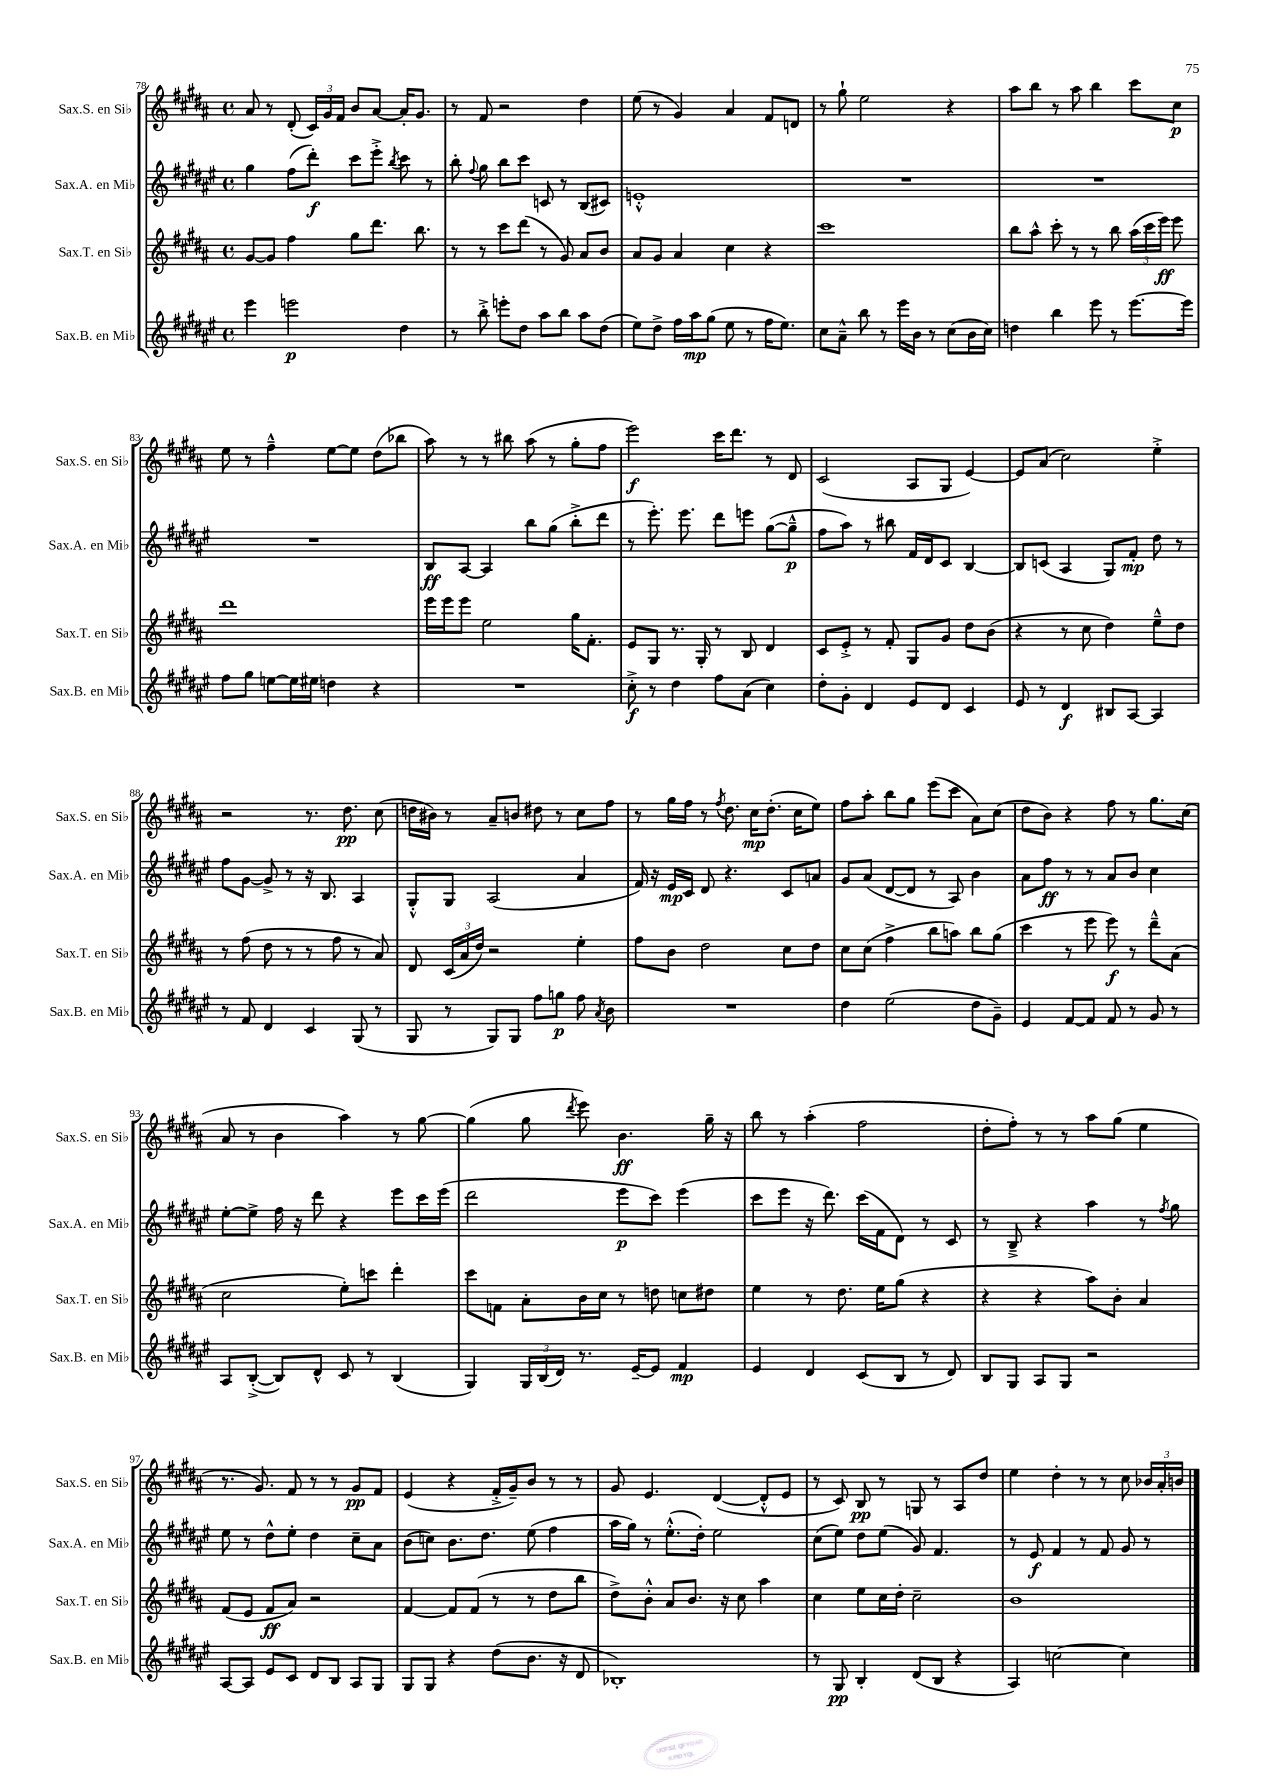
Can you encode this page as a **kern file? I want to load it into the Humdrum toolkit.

**kern	**dynam	**kern	**dynam	**kern	**dynam	**kern	**dynam
*part4	*part4	*part3	*part3	*part2	*part2	*part1	*part1
*staff4	*staff4	*staff3	*staff3	*staff2	*staff2	*staff1	*staff1
*I"Sax.B. en Mi♭	*	*I"Sax.T. en Si♭	*	*I"Sax.A. en Mi♭	*	*I"Sax.S. en Si♭	*
*I'Sax.B. en Mi♭	*	*I'Sax.T. en Si♭	*	*I'Sax.A. en Mi♭	*	*I'Sax.S. en Si♭	*
*clefG2	*	*clefG2	*	*clefG2	*	*clefG2	*
*k[f#c#g#d#a#e#]	*	*k[f#c#g#d#a#]	*	*k[f#c#g#d#a#e#]	*	*k[f#c#g#d#a#]	*
*M4/4	*	*M4/4	*	*M4/4	*	*M4/4	*
*met(c)	*	*met(c)	*	*met(c)	*	*met(c)	*
=78	=78	=78	=78	=78	=78	=78	=78
4eee#\	.	[8g#/L	.	4gg#\	.	8a#/	.
.	.	8g#/J]	.	.	.	8r	.
2eeen\	p	4ff#\	.	(8ff#\L	.	(8d#'/	.
.	.	.	.	8ddd#'\J)	f	24c#/LL)	.
.	.	.	.	.	.	24g#/	.
.	.	.	.	.	.	24f#/JJ	.
.	.	8gg#\L	.	8ccc#\L	.	8b/L	.
.	.	8.ddd#\J	.	8eee#'^\J	.	[8a#/J	.
.	.	.	.	8qbb/	.	.	.
4dd#\	.	.	.	8ccc#\	.	16a#'/KL]	.
.	.	8.bb\	.	.	.	8.g#/J	.
.	.	.	.	8r	.	.	.
=79	=79	=79	=79	=79	=79	=79	=79
8r	.	8r	.	8bb'\	.	8r	.
.	.	.	.	8qqff#/	.	.	.
8bb'^\	.	8r	.	8gg#\	.	8f#/	.
8eeen'\L	.	8ccc#\L	.	8bb\L	.	2r	.
8dd#\J	.	(8ddd#\J	.	8ccc#\J	.	.	.
8aa#\L	.	8r	.	8cn/	.	.	.
8bb\J	.	8g#/)	.	8r	.	.	.
8aa#\L	.	8a#/L	.	(8B/L	.	4dd#\	.
(8dd#\J	.	8b/J	.	8c#X/J)	.	.	.
=80	=80	=80	=80	=80	=80	=80	=80
8ee#\L)	.	8a#/L	.	1en'^^	.	(8ee\	.
8dd#^\J	.	8g#/J	.	.	.	8r	.
16ff#\LL	.	4a#/	.	.	.	4g#/)	.
16aa#\J	mp	.	.	.	.	.	.
(8gg#\J	.	.	.	.	.	.	.
8ee#\	.	4cc#\	.	.	.	4a#/	.
8r	.	.	.	.	.	.	.
16ff#\KL	.	4r	.	.	.	8f#/L	.
8.ee#\J)	.	.	.	.	.	.	.
.	.	.	.	.	.	8dn/J	.
=81	=81	=81	=81	=81	=81	=81	=81
8cc#\L	.	1ccc#	.	1r	.	8r	.
8a#~^^\J	.	.	.	.	.	8gg#`\	.
8bb\	.	.	.	.	.	2ee\	.
8r	.	.	.	.	.	.	.
16eee#\LL	.	.	.	.	.	.	.
16b\JJ	.	.	.	.	.	.	.
8r	.	.	.	.	.	.	.
(8cc#\L	.	.	.	.	.	4r	.
16b\L	.	.	.	.	.	.	.
16cc#\JJ)	.	.	.	.	.	.	.
=82	=82	=82	=82	=82	=82	=82	=82
4ddn\	.	8bb\L	.	1r	.	8aa#\L	.
.	.	8aa#^^\J	.	.	.	8bb\J	.
4bb\	.	8ccc#'\	.	.	.	8r	.
.	.	8r	.	.	.	8aa#\	.
8eee#\	.	8r	.	.	.	4bb\	.
8r	.	8bb\	.	.	.	.	.
[8.eee#\L	.	(24aa#\LL	.	.	.	8ccc#\L	.
.	.	24ccc#\	.	.	.	.	.
.	.	24eee\JJ)	ff	.	.	.	.
.	.	8eee\	.	.	.	8cc#\J	p
16eee#\Jk]	.	.	.	.	.	.	.
!!LO:LB:g=z
=83	=83	=83	=83	=83	=83	=83	=83
8ff#\L	.	1ddd#	.	1r	.	8ee\	.
8gg#\J	.	.	.	.	.	8r	.
[8een\L	.	.	.	.	.	4ff#~^^\	.
16ee\L]	.	.	.	.	.	.	.
16ee#X\JJ	.	.	.	.	.	.	.
4ddn\	.	.	.	.	.	[8ee\L	.
.	.	.	.	.	.	8ee\J]	.
4r	.	.	.	.	.	(8dd#\L	.
.	.	.	.	.	.	8bb-X\J	.
=84	=84	=84	=84	=84	=84	=84	=84
1r	.	16eee\LL	.	8B/L	ff	8aa#\)	.
.	.	16eee\J	.	.	.	.	.
.	.	8eee\J	.	[8A#/J	.	8r	.
.	.	2ee\	.	4A#/]	.	8r	.
.	.	.	.	.	.	8bb#X\	.
.	.	.	.	8bb\L	.	(8aa#\	.
.	.	.	.	(8gg#\J	.	8r	.
.	.	16gg#\KL	.	8bb'^\L	.	8gg#'\L	.
.	.	8.f#'\J	.	.	.	.	.
.	.	.	.	8ddd#\J	.	8ff#\J	.
=85	=85	=85	=85	=85	=85	=85	=85
8cc#'^\	f	8e/L	.	8r	.	2eee\)	f
8r	.	8G#/J	.	8.eee#'\)	.	.	.
4dd#\	.	8.r	.	.	.	.	.
.	.	.	.	8.eee#\	.	.	.
.	.	16G#'/	.	.	.	.	.
8ff#\L	.	8r	.	8ddd#\L	.	16ccc#\KL	.
.	.	.	.	.	.	8.ddd#\J	.
(8a#\J	.	8B/	.	8eeen\J	.	.	.
4cc#\)	.	4d#/	.	([8gg#\L	.	8r	.
.	.	.	.	8gg#~^^\J]	p	8d#/	.
=86	=86	=86	=86	=86	=86	=86	=86
8dd#'\L	.	8c#/L	.	8ff#\L	.	(2c#/	.
8g#'\J	.	8e'^/J	.	8aa#\J)	.	.	.
4d#/	.	8r	.	8r	.	.	.
.	.	8f#'/	.	8bb#X\	.	.	.
8e#/L	.	8G#/L	.	16f#/LL	.	8A#/L	.
.	.	.	.	16d#/J	.	.	.
8d#/J	.	8g#/J	.	8c#/J	.	8G#/J	.
4c#/	.	8dd#\L	.	[4B/	.	[4e/)	.
.	.	(8b\J	.	.	.	.	.
=87	=87	=87	=87	=87	=87	=87	=87
8e#/	.	4r	.	8B/L]	.	8e/L]	.
8r	.	.	.	(8cn/J	.	(8a#/J	.
4d#/	f	8r	.	4A#/	.	2cc#\)	.
.	.	8cc#\	.	.	.	.	.
8B#X/L	.	4dd#\)	.	8G#/L)	.	.	.
[8A#/J	.	.	.	8f#'/J	mp	.	.
4A#/]	.	8ee~^^\L	.	8dd#\	.	4ee'^\	.
.	.	8dd#\J	.	8r	.	.	.
!!LO:LB:g=z
=88	=88	=88	=88	=88	=88	=88	=88
8r	.	8r	.	8ff#\L	.	2r	.
8f#/	.	(8ff#\	.	[8g#\J	.	.	.
4d#/	.	8dd#\	.	8g#^/]	.	.	.
.	.	8r	.	8r	.	.	.
4c#/	.	8r	.	16r	.	8.r	.
.	.	.	.	8.B/	.	.	.
.	.	8ff#\	.	.	.	.	.
.	.	.	.	.	.	8.dd#\	pp
(8G#/	.	8r	.	4A#/	.	.	.
8r	.	8a#/)	.	.	.	(8cc#\	.
=89	=89	=89	=89	=89	=89	=89	=89
8G#/	.	8d#/	.	8G#'^^/L	.	16ddn\LL	.
.	.	.	.	.	.	16b#X\JJ)	.
8r	.	(24c#/LL	.	8G#/J	.	8r	.
.	.	24a#/	.	.	.	.	.
.	.	24dd#/JJ)	.	.	.	.	.
8G#/L)	.	2r	.	(2A#/	.	8a#~/L	.
8G#/J	.	.	.	.	.	8bn/J	.
8ff#\L	.	.	.	.	.	8dd#X\	.
8ggn\J	p	.	.	.	.	8r	.
8ff#\	.	4ee'\	.	4a#/	.	8cc#\L	.
8qa#/	.	.	.	.	.	.	.
8b\	.	.	.	.	.	8ff#\J	.
=90	=90	=90	=90	=90	=90	=90	=90
1r	.	8ff#\L	.	16f#/)	.	8r	.
.	.	.	.	16r	.	.	.
.	.	8b\J	.	16e#/LL	mp	16gg#\LL	.
.	.	.	.	16c#/JJ	.	16ff#\JJ	.
.	.	2dd#\	.	8d#/	.	8r	.
.	.	.	.	.	.	8qff#/	.
.	.	.	.	4.r	.	8.dd#\	.
.	.	.	.	.	.	16cc#\KL	mp
.	.	.	.	.	.	(8.dd#'\J	.
.	.	8cc#\L	.	8c#/L	.	.	.
.	.	.	.	.	.	16cc#\KL	.
.	.	8dd#\J	.	8an/J	.	8ee\J)	.
=91	=91	=91	=91	=91	=91	=91	=91
4dd#\	.	8cc#\L	.	8g#/L	.	8ff#\L	.
.	.	(8cc#\J	.	(8a#/J	.	8aa#'\J	.
(2ee#\	.	4ff#^\	.	[8d#/L	.	8bb\L	.
.	.	.	.	8d#/J]	.	8gg#\J	.
.	.	8bb\L	.	8r	.	(8eee\L	.
.	.	8aan\J)	.	8A#/)	.	8ccc#\J	.
8dd#\L	.	8bb\L	.	4b\	.	8a#\L)	.
8g#~\J)	.	(8gg#\J	.	.	.	(8cc#\J	.
=92	=92	=92	=92	=92	=92	=92	=92
4e#/	.	4ccc#\	.	8a#\L	.	8dd#\L	.
.	.	.	.	8ff#\J	ff	8b\J)	.
[8f#/L	.	8r	.	8r	.	4r	.
8f#/J]	.	8eee\	.	8r	.	.	.
8f#/	.	8eee\)	f	8a#/L	.	8ff#\	.
8r	.	8r	.	8b/J	.	8r	.
8g#/	.	8ddd#~^^\L	.	4cc#\	.	8.gg#\L	.
8r	.	(8a#\J	.	.	.	.	.
.	.	.	.	.	.	(16cc#\Jk	.
!!LO:LB:g=z
=93	=93	=93	=93	=93	=93	=93	=93
8A#/L	.	2cc#\	.	[8ee#'\L	.	8a#/	.
([8B'^/J	.	.	.	8ee#^\J]	.	8r	.
8B/L])	.	.	.	16ff#\	.	4b\	.
.	.	.	.	16r	.	.	.
8d#^^/J	.	.	.	8ddd#\	.	.	.
8c#/	.	8ee'\L)	.	4r	.	4aa#\)	.
8r	.	8cccn\J	.	.	.	.	.
(4B/	.	4ddd#'\	.	8eee#\L	.	8r	.
.	.	.	.	16ccc#\L	.	[8gg#\	.
.	.	.	.	(16eee#\JJ	.	.	.
=94	=94	=94	=94	=94	=94	=94	=94
4G#/)	.	8ccc#\L	.	2ddd#\	.	(4gg#\]	.
.	.	8fn\J	.	.	.	.	.
24G#/LL	.	8a#'\L	.	.	.	8gg#\	.
(24B/	.	.	.	.	.	.	.
24d#/JJ)	.	.	.	.	.	.	.
.	.	.	.	.	.	8qddd#/	.
8.r	.	16b\L	.	.	.	8eee\)	.
.	.	16cc#\JJ	.	.	.	.	.
.	.	8r	.	8eee#\L	p	4.b\	ff
[16e#~/KL	.	.	.	.	.	.	.
8e#/J]	.	8ddn\	.	8ccc#\J)	.	.	.
4f#/	mp	8ccn\L	.	(4eee#\	.	.	.
.	.	8dd#X\J	.	.	.	16gg#~\	.
.	.	.	.	.	.	16r	.
=95	=95	=95	=95	=95	=95	=95	=95
4e#/	.	4ee\	.	8ccc#\L	.	8bb\	.
.	.	.	.	8eee#\J	.	8r	.
4d#/	.	8r	.	16r	.	(4aa#'\	.
.	.	.	.	8.ddd#\)	.	.	.
.	.	8.dd#\	.	.	.	.	.
(8c#/L	.	.	.	(16ccc#\LL	.	2ff#\	.
.	.	16ee\KL	.	16f#\J	.	.	.
8B/J	.	(8gg#\J	.	8d#\J)	.	.	.
8r	.	4r	.	8r	.	.	.
8d#/)	.	.	.	8c#/	.	.	.
=96	=96	=96	=96	=96	=96	=96	=96
8B/L	.	4r	.	8r	.	8dd#'\L	.
8G#/J	.	.	.	8B~^/	.	8ff#'\J)	.
8A#/L	.	4r	.	4r	.	8r	.
8G#/J	.	.	.	.	.	8r	.
2r	.	8aa#\L)	.	4aa#\	.	8aa#\L	.
.	.	8b'\J	.	.	.	(8gg#\J	.
.	.	4a#/	.	8r	.	4ee\	.
.	.	.	.	8qff#/	.	.	.
.	.	.	.	8gg#\	.	.	.
!!LO:LB:g=z
=97	=97	=97	=97	=97	=97	=97	=97
[8A#/L	.	(8f#/L	.	8ee#\	.	8.r	.
8A#/J]	.	8e/J	.	8r	.	.	.
.	.	.	.	.	.	8.g#/)	.
8e#/L	.	8f#/L	ff	8dd#^^\L	.	.	.
8c#/J	.	8a#/J)	.	8ee#'\J	.	8f#/	.
8d#/L	.	2r	.	4dd#\	.	8r	.
8B/J	.	.	.	.	.	8r	.
8A#/L	.	.	.	8cc#~\L	.	8g#/L	pp
8G#/J	.	.	.	8a#\J	.	8f#/J	.
=98	=98	=98	=98	=98	=98	=98	=98
8G#/L	.	[4f#/	.	(8b\L	.	(4e/	.
8G#/J	.	.	.	8ccn\J)	.	.	.
4r	.	8f#/L]	.	8.b\L	.	4r	.
.	.	(8f#/J	.	.	.	.	.
.	.	.	.	8.dd#\J	.	.	.
(8dd#\L	.	8r	.	.	.	16f#'^/LL	.
.	.	.	.	.	.	16g#~/J)	.
8.b\J	.	8r	.	(8ee#\	.	8b/J	.
.	.	8dd#\L	.	4ff#\	.	8r	.
16r	.	.	.	.	.	.	.
8d#/	.	8bb\J	.	.	.	8r	.
=99	=99	=99	=99	=99	=99	=99	=99
1B-X')	.	8dd#^\L)	.	16aa#\LL	.	8g#/	.
.	.	.	.	16gg#\JJ)	.	.	.
.	.	8b'^^\J	.	8r	.	4.e/	.
.	.	8a#/L	.	(8.ee#'^^\L	.	.	.
.	.	8.b/J	.	.	.	.	.
.	.	.	.	16dd#'\Jk)	.	.	.
.	.	.	.	2ee#\	.	([4d#/	.
.	.	16r	.	.	.	.	.
.	.	8cc#\	.	.	.	.	.
.	.	4aa#\	.	.	.	8d#'^^/L]	.
.	.	.	.	.	.	8e/J	.
=100	=100	=100	=100	=100	=100	=100	=100
8r	.	4cc#\	.	(8cc#\L	.	8r	.
8G#/	pp	.	.	8ee#\J)	.	8c#/)	.
4B'/	.	8ee\L	.	8dd#\L	.	8B/	pp
.	.	16cc#\L	.	(8ee#\J	.	8r	.
.	.	16dd#'\JJ	.	.	.	.	.
(8d#/L	.	2cc#~\	.	8g#/)	.	8Gn/	.
8B/J	.	.	.	4.f#/	.	8r	.
4r	.	.	.	.	.	8A#/L	.
.	.	.	.	.	.	8dd#/J	.
=101	=101	=101	=101	=101	=101	=101	=101
4A#/)	.	1b	.	8r	.	4ee\	.
.	.	.	.	8e#/	f	.	.
[2ccn\	.	.	.	4f#/	.	4dd#'\	.
.	.	.	.	8r	.	8r	.
.	.	.	.	8f#/	.	8r	.
4cc\]	.	.	.	8g#/	.	8cc#\	.
.	.	.	.	8r	.	24b-X/LL	.
.	.	.	.	.	.	24a#'/	.
.	.	.	.	.	.	24bn/JJ	.
==	==	==	==	==	==	==	==
*-	*-	*-	*-	*-	*-	*-	*-
